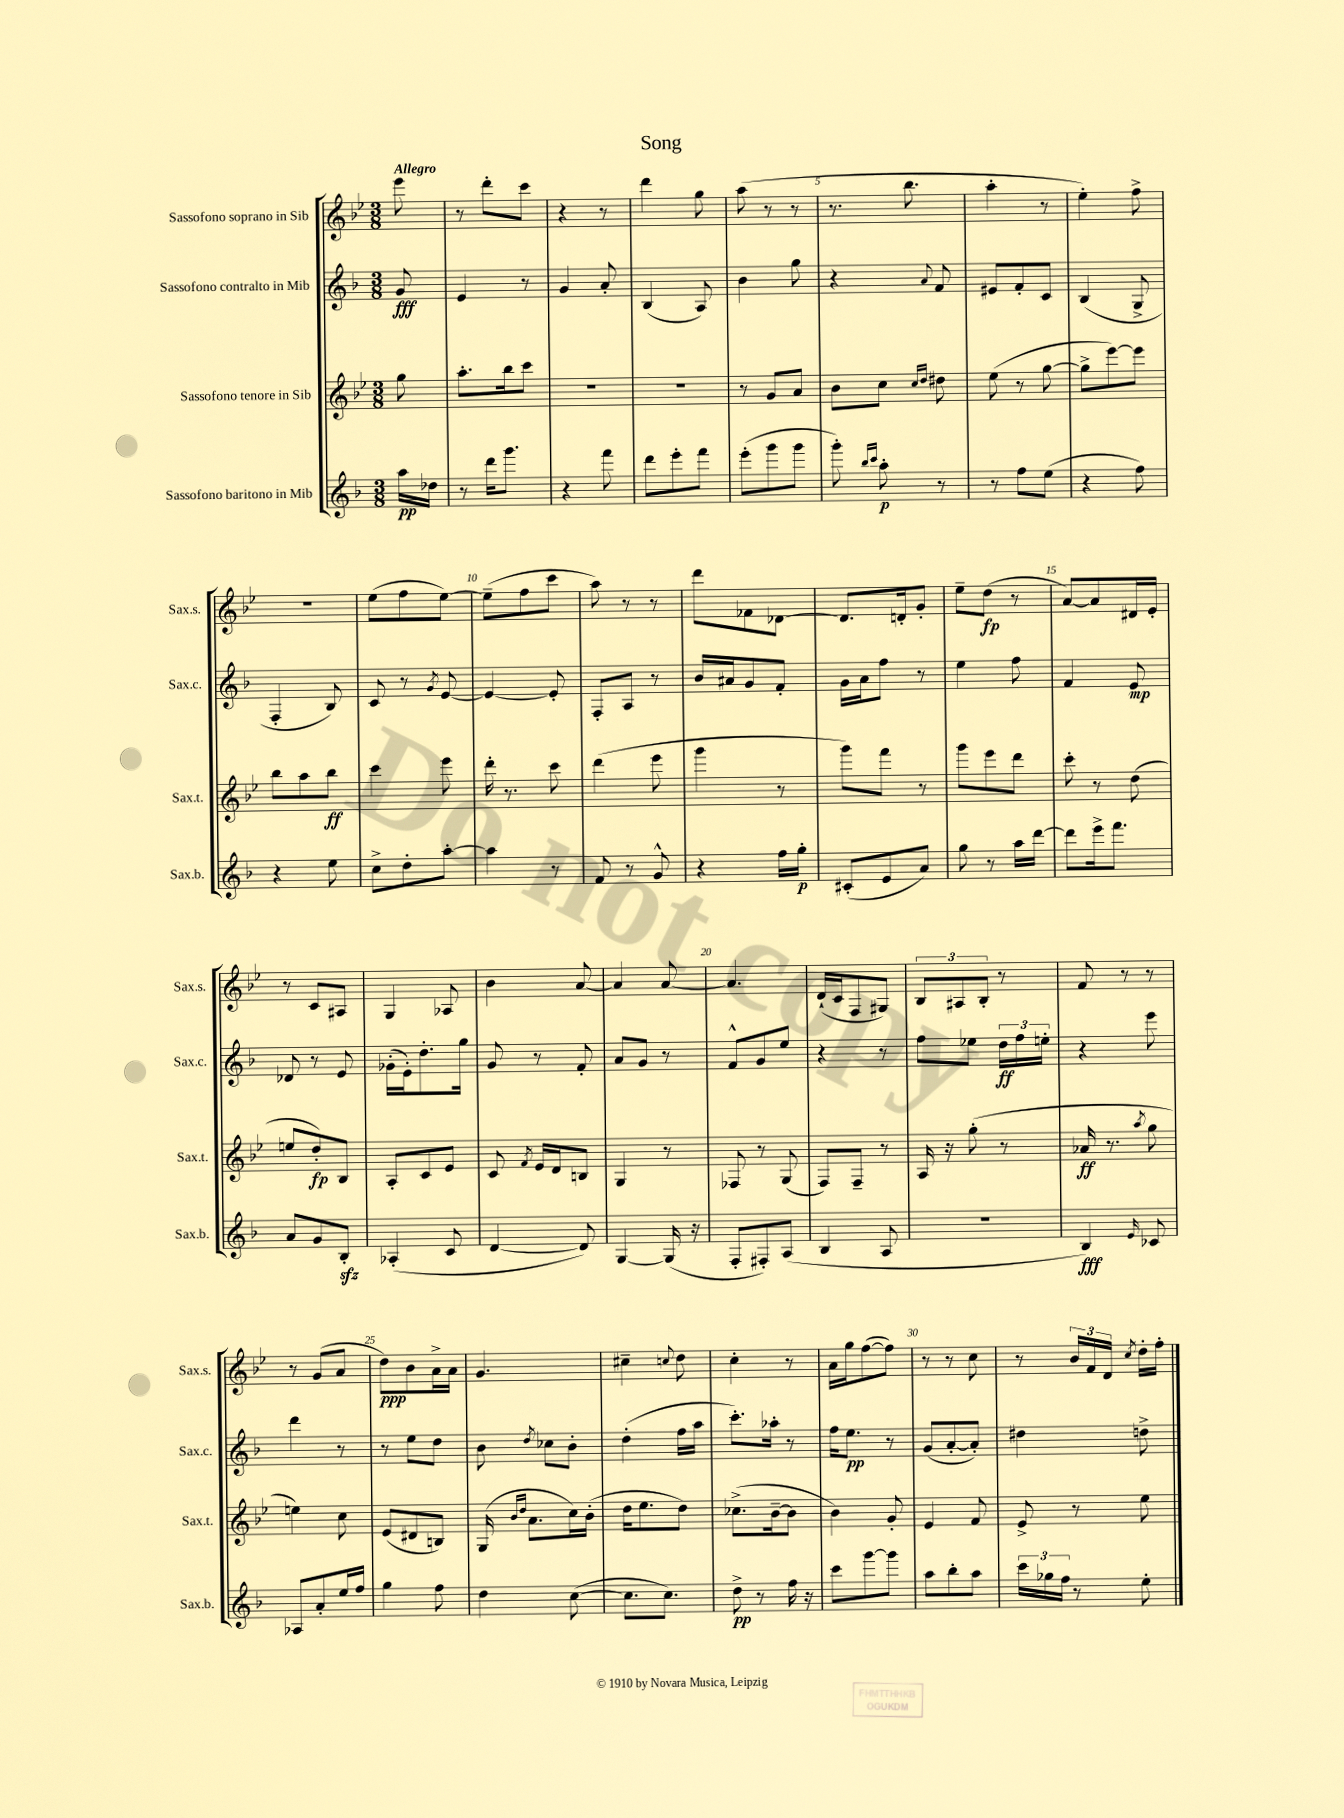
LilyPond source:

\header { title = "Song" }
<<
\new StaffGroup <<
\new Staff = "s0" \with { instrumentName = "Sassofono soprano in Sib" shortInstrumentName = "Sax.s." } {
    \clef treble \key bes \major \numericTimeSignature \time 3/8 \partial 8 \tempo "Allegro"
    \autoBeamOff ees'''8 |
    r8 d'''8[-. c'''8] |
    r4 r8 |
    d'''4 g''8 |
    a''8( r8 r8 |
    r8. bes''8. |
    a''4-. r8 |
    ees''4-.) f''8-> |
    r4. |
    ees''8[( f''8 ees''8]~) |
    ees''8[--( f''8 c'''8] |
    a''8) r8 r8 |
    d'''8[ fes'8 des'8]~ |
    des'8.[ d'16-. g'8]-. |
    ees''8[-- d''8]\fp( r8 |
    a'8[~) a'8 dis'16 ees'16]-. |
    r8 c'8[ ais8] |
    g4 aes8 |
    bes'4 a'8~ |
    a'4 a'8~ |
    a'4. |
    d'16[-!( c'16 f8 gis8]) |
    \tuplet 3/2 { bes8[ ais8 bes8]-. } r8 |
    f'8 r8 r8 |
    r8 g'8[( a'8] |
    d''8[\ppp) bes'8 a'16-> a'16] |
    g'4. |
    cis''4-- \appoggiatura { c''8 } d''8 |
    c''4-. r8 |
    a'16[ g''16 f''8~( f''8]) |
    r8 r8 c''8 |
    r8 \tuplet 3/2 { bes'16[ f'16 d'16] } \acciaccatura { c''8 } d''16[-. f''16]-. \bar "|." |
}
\new Staff = "s1" \with { instrumentName = "Sassofono contralto in Mib" shortInstrumentName = "Sax.c." } {
    \clef treble \key f \major \numericTimeSignature \time 3/8 \partial 8
    \autoBeamOff g'8\fff |
    e'4 r8 |
    g'4 a'8-. |
    bes4( a8) |
    bes'4 g''8 |
    r4 \appoggiatura { a'8 } f'8 |
    eis'8[ f'8-. c'8] |
    bes4( g8-> |
    f4-. bes8) |
    c'8 r8 \acciaccatura { g'8 } e'8~ |
    e'4~ e'8-. |
    f8[-. a8] r8 |
    bes'16[ ais'16 g'8 f'8]-. |
    g'16[ a'16 f''8] r8 |
    e''4 f''8 |
    f'4 e'8\mp |
    des'8 r8 e'8 |
    ges'16[-.( e'16-.) d''8.-. g''16] |
    g'8 r8 f'8-. |
    a'8[ g'8] r8 |
    f'8[-^ g'8 e''8] |
    r4 r8 |
    f''8[ ees''8] \tuplet 3/2 { d''16[\ff f''16 e''16]-. } |
    r4 e'''8 |
    d'''4 r8 |
    r8 e''8[ d''8] |
    bes'8 \acciaccatura { d''8 } ces''8[ bes'8]-. |
    d''4-.( f''16[ a''16] |
    c'''8.[-.) aes''16]-. r8 |
    f''16[ e''8.]\pp r8 |
    g'8[( a'8~-. a'8]-.) |
    dis''4 d''8-> \bar "|." |
}
\new Staff = "s2" \with { instrumentName = "Sassofono tenore in Sib" shortInstrumentName = "Sax.t." } {
    \clef treble \key bes \major \numericTimeSignature \time 3/8 \partial 8
    \autoBeamOff g''8 |
    a''8.[-. bes''16 c'''8] |
    R4. |
    R4. |
    r8 g'8[ a'8] |
    bes'8[ c''8] \grace { c''16[ d''16] } dis''8 |
    ees''8( r8 g''8~ |
    g''8[-> ees'''8~) ees'''8] |
    bes''8[ a''8 bes''8]\ff |
    c'''4 ees'''8 |
    d'''16-. r8. c'''8 |
    d'''4( ees'''8 |
    g'''4 r8 |
    g'''8[) f'''8] r8 |
    g'''8[ ees'''8 d'''8] |
    c'''8-. r8 d''8( |
    e''8[ d''8-.\fp) bes8] |
    a8[-. c'8 ees'8] |
    c'8 \acciaccatura { f'8 } ees'16[ d'16 b8] |
    g4 r8 |
    fes8 r8 g8( |
    f8[) f8]-- r8 |
    a16 r16 g''8-.( r8 |
    aes'16\ff r8. \acciaccatura { a''8 } g''8 |
    e''4) c''8 |
    ees'8[( dis'8 b8]) |
    g16( \grace { bes'16[ d''16] } a'8.[ c''16) bes'16]-.( |
    d''16[ ees''8. d''8]) |
    ces''8.[->( bes'16~-- bes'8] |
    bes'4) g'8-. |
    ees'4 f'8 |
    ees'8-> r8 ees''8 \bar "|." |
}
\new Staff = "s3" \with { instrumentName = "Sassofono baritono in Mib" shortInstrumentName = "Sax.b." } {
    \clef treble \key f \major \numericTimeSignature \time 3/8 \partial 8
    \autoBeamOff a''16[\pp des''16] |
    r8 d'''16[ g'''8.] |
    r4 f'''8 |
    d'''8[ e'''8-. f'''8] |
    e'''8[-.( g'''8 g'''8] |
    g'''8-.) \grace { bes''16[ c'''16] } a''8-.\p r8 |
    r8 f''8[ e''8]( |
    r4 f''8) |
    r4 e''8 |
    c''8[-> d''8-. a''8]~-. |
    a''4 r8 |
    f'8 r8 g'8-^ |
    r4 f''16[ g''16]-.\p |
    cis'8[-.( e'8 a'8]) |
    g''8 r8 a''16[ d'''16]~ |
    d'''8[ e'''16-> f'''8.] |
    a'8[ g'8 bes8]-.\sfz |
    aes4-.( c'8 |
    d'4~ d'8) |
    g4~ g16( r16 |
    f8[-. fis8-.) a8]( |
    bes4 a8 |
    R4. |
    bes4\fff) \grace { e'16 } ces'8 |
    aes8[ a'8-. e''16 f''16] |
    g''4 f''8 |
    d''4 c''8~( |
    c''8.[ c''8.]) |
    d''8->\pp r8 f''16 r16 |
    c'''8[ g'''8~ g'''8] |
    a''8[ bes''8-. a''8] |
    \tuplet 3/2 { c'''16[ ges''16 f''16] } r8 e''8-. \bar "|." |
}
>>
>>
\layout { \context { \Score \override BarNumber.break-visibility = ##(#f #t #t) barNumberVisibility = #(every-nth-bar-number-visible 5) } }
